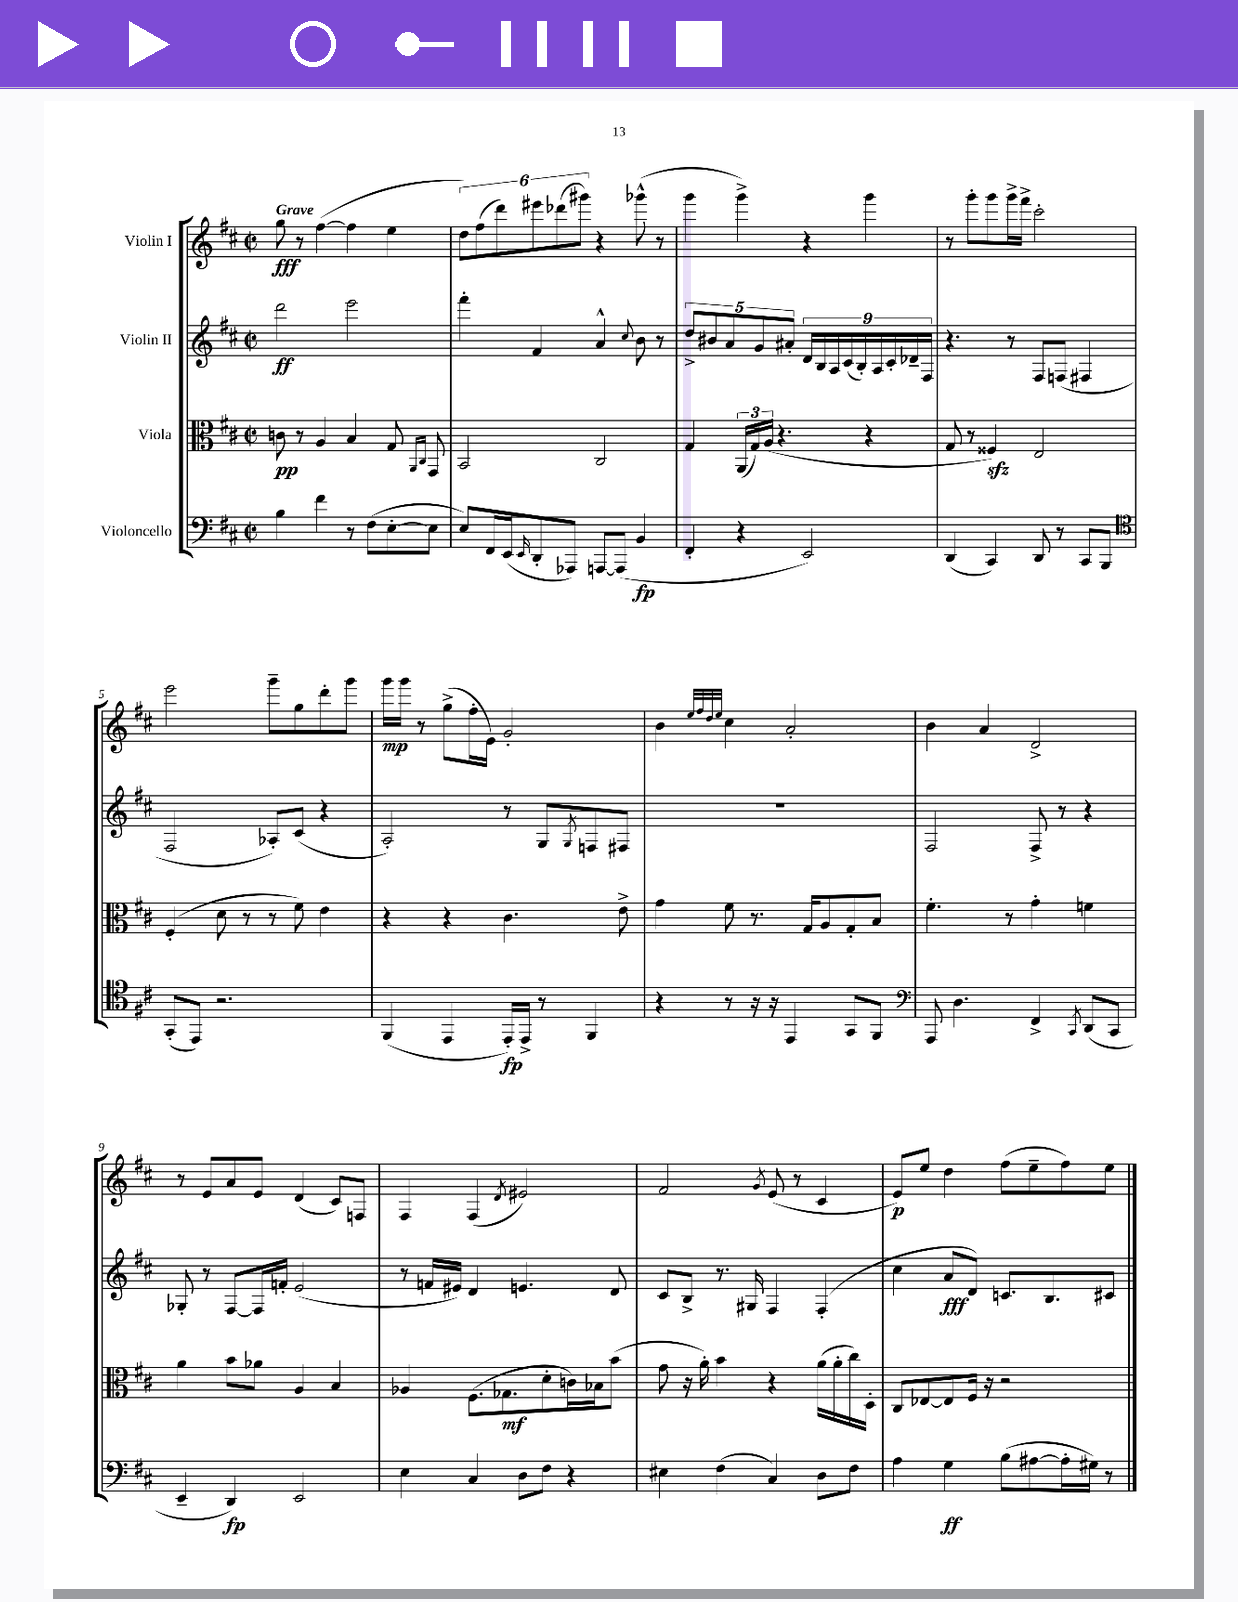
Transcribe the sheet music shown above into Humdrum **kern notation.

**kern	**dynam	**kern	**dynam	**kern	**dynam	**kern	**dynam
*part4	*part4	*part3	*part3	*part2	*part2	*part1	*part1
*staff4	*staff4	*staff3	*staff3	*staff2	*staff2	*staff1	*staff1
*I"Violoncello	*	*I"Viola	*	*I"Violin II	*	*I"Violin I	*
*clefF4	*	*clefC3	*	*clefG2	*	*clefG2	*
*k[f#c#]	*	*k[f#c#]	*	*k[f#c#]	*	*k[f#c#]	*
*M2/2	*	*M2/2	*	*M2/2	*	*M2/2	*
*met(c|)	*	*met(c|)	*	*met(c|)	*	*met(c|)	*
=1	=1	=1	=1	=1	=1	=1	=1
!	!	!	!	!	!	!LO:TX:a:B:t=Grave	!
4B\	.	8cn\	pp	2ddd\	ff	8gg\	fff
.	.	8r	.	.	.	8r	.
4f#\	.	4A/	.	.	.	([4ff#\	.
8r	.	4B/	.	2eee\	.	4ff#\]	.
(8F#\L	.	.	.	.	.	.	.
[8E'\	.	8G/	.	.	.	4ee\	.
.	.	16qqAA/LL	.	.	.	.	.
.	.	16qqC#/JJ	.	.	.	.	.
8E\J]	.	8GG/	.	.	.	.	.
=2	=2	=2	=2	=2	=2	=2	=2
8E/L)	.	2BB/	.	4fff#'\	.	12dd\L)	.
.	.	.	.	.	.	(12ff#\	.
16FF#/L	.	.	.	.	.	.	.
.	.	.	.	.	.	12ddd\)	.
(16EE/J	.	.	.	.	.	.	.
16qqEE/	.	.	.	.	.	.	.
8DD'/	.	.	.	4f#/	.	12eee#X\	.
.	.	.	.	.	.	(12ddd-X\	.
8AAA-X/J)	.	.	.	.	.	.	.
.	.	.	.	.	.	12ggg#X\J)	.
[8AAAn/L	.	2C#/	.	4a^^/	.	4r	.
(8AAA/J]	.	.	.	.	.	.	.
.	.	.	.	8qqcc#/	.	.	.
4BB/	fp	.	.	8b\	.	(8ggg-X^^\	.
.	.	.	.	8r	.	8r	.
=3	=3	=3	=3	=3	=3	=3	=3
4FF#'/	.	4G/	.	10dd^/L	.	4ggg\	.
.	.	.	.	10b#X/	.	.	.
.	.	.	.	10a/	.	.	.
4r	.	(24AA/LL	.	.	.	4ggg^\)	.
.	.	24G/)	.	.	.	.	.
.	.	.	.	10g/	.	.	.
.	.	(24A/JJ	.	.	.	.	.
.	.	4.r	.	.	.	.	.
.	.	.	.	10a#X'/J	.	.	.
2EE/)	.	.	.	18d/LL	.	4r	.
.	.	.	.	18B/	.	.	.
.	.	.	.	18A/	.	.	.
.	.	.	.	(18c#/	.	.	.
.	.	.	.	18B'/)	.	.	.
.	.	4r	.	.	.	4ggg\	.
.	.	.	.	18A/	.	.	.
.	.	.	.	18c#'/	.	.	.
.	.	.	.	18d-X~/	.	.	.
.	.	.	.	18F#/JJ	.	.	.
=4	=4	=4	=4	=4	=4	=4	=4
(4DD/	.	8G/	.	4.r	.	8r	.
.	.	8r	.	.	.	8ggg'\L	.
4CC#/)	.	4F##Xzz/)	.	.	.	8ggg\	.
.	.	.	.	8r	.	16ggg^\L	.
.	.	.	.	.	.	16fff#^\JJ	.
8DD/	.	2E/	.	8F#/L	.	2ccc#'\	.
8r	.	.	.	(8Fn/J	.	.	.
8CC#/L	.	.	.	4F#X/	.	.	.
8BBB/J	.	.	.	.	.	.	.
!!LO:LB:g=z
=5	=5	=5	=5	=5	=5	=5	=5
*clefC4	*	*	*	*	*	*	*
(8GG'/L	.	(4F#'/	.	2F#/	.	2eee\	.
8EE/J)	.	.	.	.	.	.	.
2.r	.	8d\	.	.	.	.	.
.	.	8r	.	.	.	.	.
.	.	8r	.	8A-X'/L)	.	8ggg~\L	.
.	.	8f#\)	.	(8c#/J	.	8gg\	.
.	.	4e\	.	4r	.	8ddd'\	.
.	.	.	.	.	.	8ggg\J	.
=6	=6	=6	=6	=6	=6	=6	=6
(4FF#/	.	4r	.	2A'/)	.	16ggg\LL	mp
.	.	.	.	.	.	16ggg\JJ	.
.	.	.	.	.	.	8r	.
4EE/	.	4r	.	.	.	(8gg^\L	.
.	.	.	.	.	.	16ff#'\L	.
.	.	.	.	.	.	16e\JJ)	.
16EE'/LL)	fp	4.c#\	.	8r	.	2g'/	.
16EE^/JJ	.	.	.	.	.	.	.
8r	.	.	.	8G/L	.	.	.
.	.	.	.	8qG/	.	.	.
4FF#/	.	.	.	8Fn/	.	.	.
.	.	8e^\	.	8F#X/J	.	.	.
=7	=7	=7	=7	=7	=7	=7	=7
4r	.	4g\	.	1r	.	4b\	.
.	.	.	.	.	.	32qqee/LLL	.
.	.	.	.	.	.	32qqff#/	.
.	.	.	.	.	.	32qqdd/	.
.	.	.	.	.	.	32qqee/JJJ	.
8r	.	8f#\	.	.	.	4cc#\	.
16r	.	8.r	.	.	.	.	.
16r	.	.	.	.	.	.	.
4EE/	.	.	.	.	.	2a'/	.
.	.	16G/KL	.	.	.	.	.
.	.	8A/	.	.	.	.	.
8GG/L	.	8G'/	.	.	.	.	.
8FF#/J	.	8B/J	.	.	.	.	.
=8	=8	=8	=8	=8	=8	=8	=8
*clefF4	*	*	*	*	*	*	*
8AAA/	.	4.f#'\	.	2F#/	.	4b\	.
4.D\	.	.	.	.	.	.	.
.	.	.	.	.	.	4a/	.
.	.	8r	.	.	.	.	.
4FF#^/	.	4g'\	.	8F#^/	.	2d^/	.
.	.	.	.	8r	.	.	.
8qCC#/	.	.	.	.	.	.	.
(8DD/L	.	4fn\	.	4r	.	.	.
8CC#/J	.	.	.	.	.	.	.
!!LO:LB:g=z
=9	=9	=9	=9	=9	=9	=9	=9
4EE~/	.	4a\	.	8G-X'/	.	8r	.
.	.	.	.	8r	.	8e/L	.
4DD/)	fp	8b\L	.	[8F#/L	.	8a/	.
.	.	8a-X\J	.	16F#/L]	.	8e/J	.
.	.	.	.	16fn'/JJ	.	.	.
2EE/	.	4A/	.	(2e/	.	(4d/	.
.	.	4B/	.	.	.	8c#/L)	.
.	.	.	.	.	.	8Fn/J	.
=10	=10	=10	=10	=10	=10	=10	=10
4E\	.	4A-X/	.	8r	.	4F#/	.
.	.	.	.	16fn/LL	.	.	.
.	.	.	.	16e#X/JJ)	.	.	.
4C#/	.	(8.F#\L	.	4d/	.	(4F#/	.
.	.	8.G-X\	mf	.	.	.	.
.	.	.	.	.	.	8qd/	.
8D\L	.	.	.	4.en/	.	2e#X/)	.
8F#\J	.	8d'\	.	.	.	.	.
4r	.	16cn\L)	.	.	.	.	.
.	.	16B-X\J	.	.	.	.	.
.	.	(8b\J	.	8d/	.	.	.
=11	=11	=11	=11	=11	=11	=11	=11
4E#X\	.	8g\	.	8c#/L	.	2f#/	.
.	.	16r	.	8B^/J	.	.	.
.	.	16a'\)	.	.	.	.	.
(4F#\	.	4b\	.	8.r	.	.	.
.	.	.	.	16G#X/	.	.	.
.	.	.	.	.	.	8qg/	.
4C#/)	.	4r	.	4F#/	.	(8e/	.
.	.	.	.	.	.	8r	.
8D\L	.	(16a\LL	.	(4F#'/	.	4c#/	.
.	.	16a'\	.	.	.	.	.
8F#\J	.	16cc#\)	.	.	.	.	.
.	.	16D'\JJ	.	.	.	.	.
=12	=12	=12	=12	=12	=12	=12	=12
4A\	.	8C#/L	.	4cc#\	.	8e/L)	p
.	.	[8E-X/	.	.	.	8ee/J	.
4G\	ff	8E-/]	.	8a/L	fff	4dd\	.
.	.	16F#/Jk	.	8d/J)	.	.	.
.	.	16r	.	.	.	.	.
(8B\L	.	2r	.	8.cn/L	.	(8ff#\L	.
[8A#X\	.	.	.	.	.	8ee~\	.
.	.	.	.	8.B/	.	.	.
16A#'\L]	.	.	.	.	.	8ff#\)	.
16G#X\JJ)	.	.	.	.	.	.	.
8r	.	.	.	8c#X/J	.	8ee\J	.
==	==	==	==	==	==	==	==
*-	*-	*-	*-	*-	*-	*-	*-
